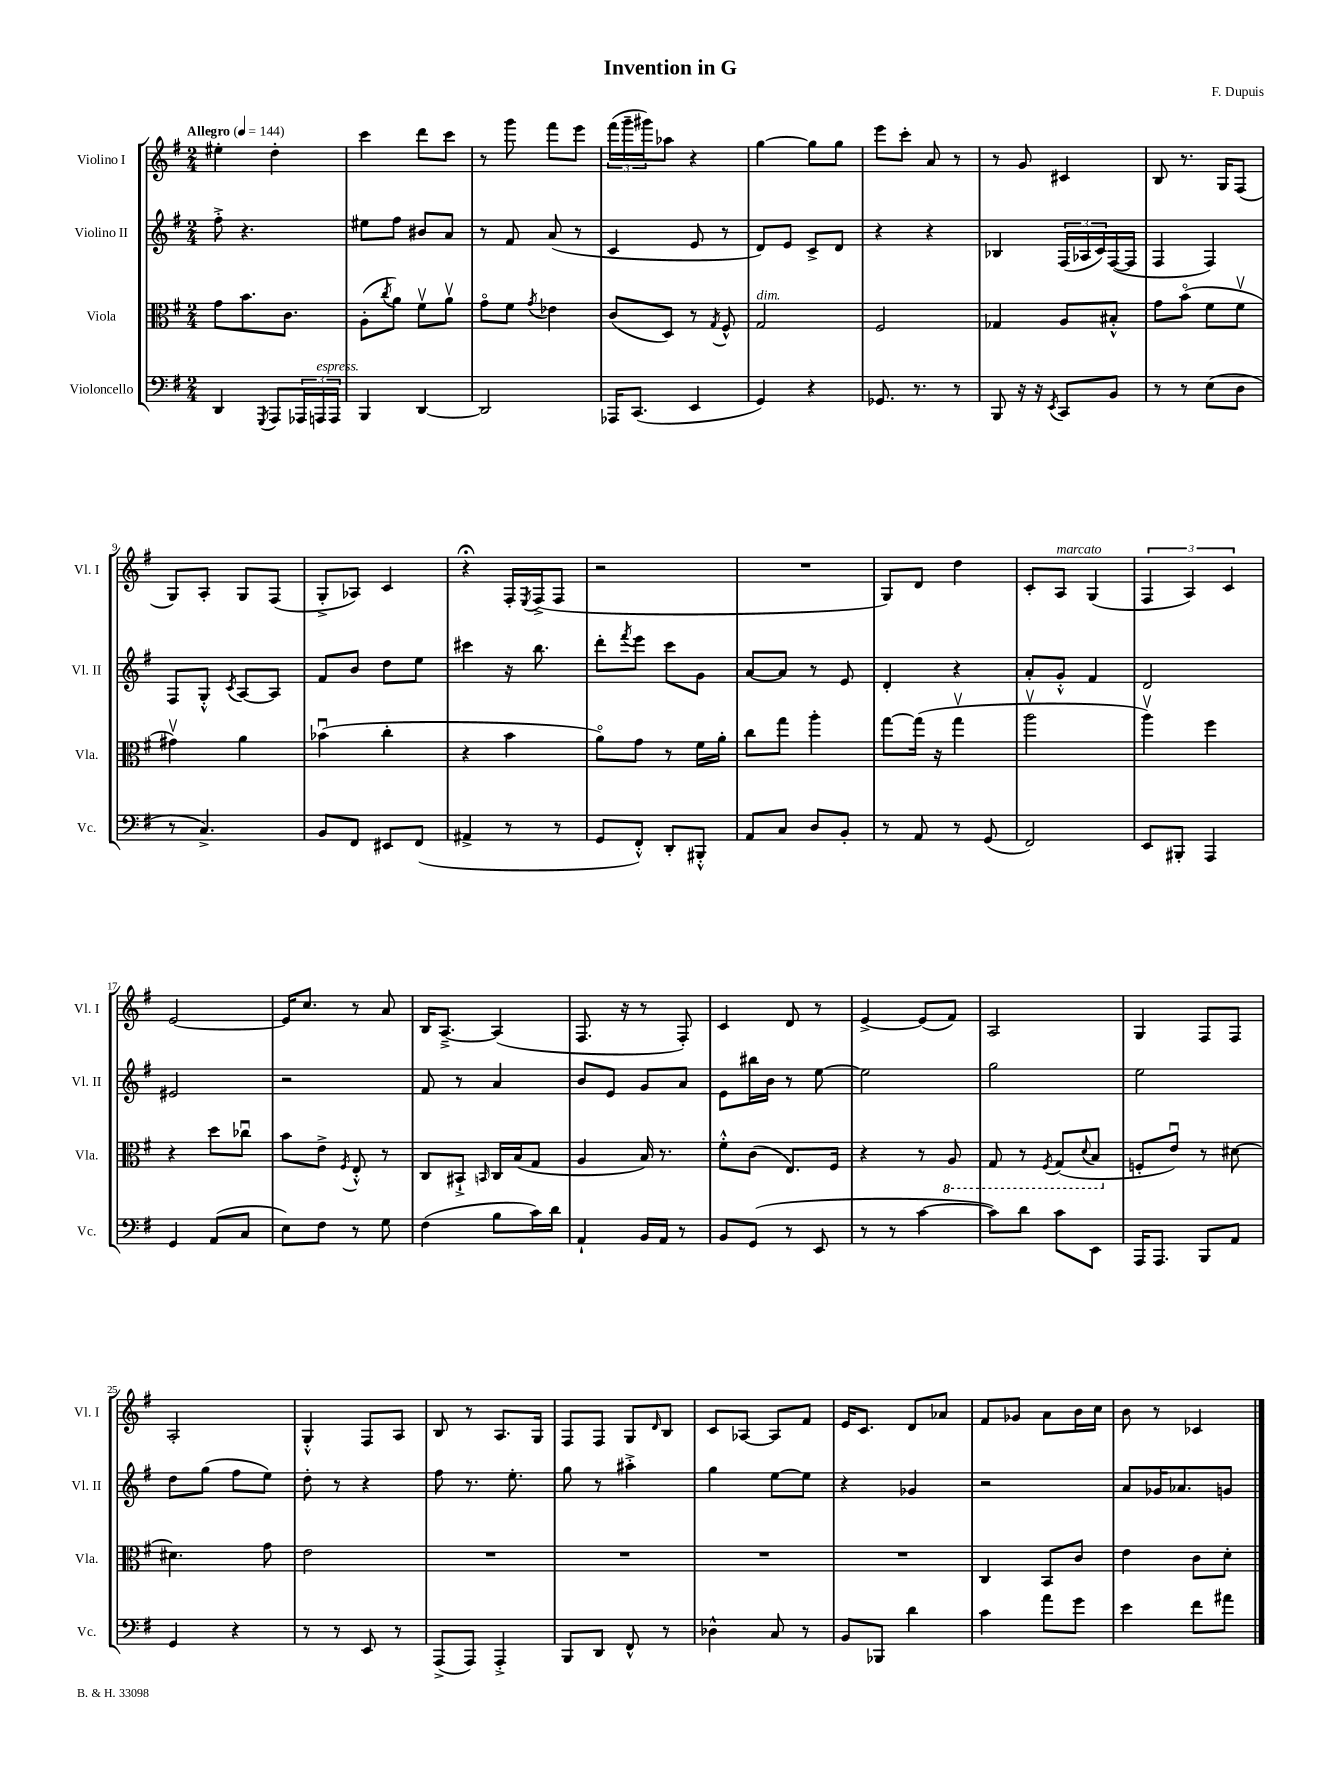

**kern	**kern	**kern	**kern
*staff4	*staff3	*staff2	*staff1
*clefF4	*clefC3	*clefG2	*clefG2
*k[f#]	*k[f#]	*k[f#]	*k[f#]
*M2/4	*M2/4	*M2/4	*M2/4
*MM144	*MM144	*MM144	*MM144
4DD	8g	8ff#'^	4ee#'
.	8.b	4.r	.
8qGGG	.	.	.
8AAA	.	.	4dd'
.	8.c	.	.
24AAA-	.	.	.
24AAA	.	.	.
24AAA	.	.	.
=	=	=	=
4BBB	(8A'	8ee#	4ccc
.	8qcc	.	.
.	8a)	8ff#	.
[4DD	8f#v	8b#	8ddd
.	8av	8a	8ccc
=	=	=	=
2DD]	8go	8r	8r
.	8f#	8f#	8ggg
.	8qg	.	.
.	4e-	(8a	8fff#
.	.	8r	8eee
=	=	=	=
16AAA-	(8c	4c	(24fff#
.	.	.	24ggg~
(8.CC	.	.	.
.	.	.	24ggg#)
.	8D)	.	8aa-
4EE	8r	8e	4r
.	8qG	.	.
.	8F#^^	8r	.
=	=	=	=
4GG)	2G	8d)	[4gg
.	.	8e	.
4r	.	8c^	8gg]
.	.	8d	8gg
=	=	=	=
8.GG-	2F#	4r	8eee
.	.	.	8ccc'
8.r	.	.	.
.	.	4r	8a
8r	.	.	8r
=	=	=	=
8BBB	4G-	4B-	8r
16r	.	.	8g
16r	.	.	.
8qEE	.	.	.
8CC	8A	(24F#	4c#
.	.	24A-	.
.	.	24c)	.
8BB	8B#'^^	([16F#	.
.	.	16F#]	.
=	=	=	=
8r	8g	4F#	8B
8r	(8bo	.	8.r
(8E	8f#	4F#)	.
.	.	.	16G
8D	8f#v	.	(8F#
=	=	=	=
8r	4g#v)	8F#	8G)
4.C^)	.	8G'^^	8A'
.	.	8qc	.
.	4a	[8A	8G
.	.	8A]	(8F#
=	=	=	=
8BB	(4b-u	8f#	8G'^
8FF#	.	8b	8A-)
8EE#	4cc'	8dd	4c
(8FF#	.	8ee	.
=	=	=	=
4AA#^	4r	4ccc#	4r;
8r	4b	16r	16F#'
.	.	.	8qE
.	.	8.bb	(16F#^
8r	.	.	8F#
=	=	=	=
8GG	8ao)	8ddd'	2r
.	.	8qfff#	.
8FF#'^^)	8g	8eee	.
8DD'	8r	8ccc	.
8BBB#'^^	16f#	8g	.
.	16a'	.	.
=	=	=	=
8AA	8cc	[8a	2r
8C	8gg	8a]	.
8D	4aa'	8r	.
8BB'	.	8e	.
=	=	=	=
8r	[8gg	4d'	8G)
8AA	(16gg]	.	8d
.	16r	.	.
8r	4ggv	4r	4dd
(8GG	.	.	.
=	=	=	=
2FF#)	2aav	8a'	8c'
.	.	8g'^^	8A
.	.	4f#	(4G
=	=	=	=
8EE	4aav)	2d	6F#
8BBB#'	.	.	.
.	.	.	6A)
4AAA	4ff#	.	.
.	.	.	6c
=	=	=	=
4GG	4r	2e#	[2e
(8AA	8dd	.	.
8C	8cc-u	.	.
=	=	=	=
8E)	8b	2r	16e]
.	.	.	8.cc
8F#	8e^	.	.
.	8qF#	.	.
8r	8E'^^	.	8r
8G	8r	.	8a
=	=	=	=
(4F#	8C	8f#	16B
.	.	.	[8.A~^
.	8BB#`^	8r	.
.	16qqBB	.	.
8B	16C	4a	(4A]
.	(16B	.	.
16c)	8G	.	.
16d	.	.	.
=	=	=	=
4AA`	4A	8b	8.F#
.	.	8e	.
.	.	.	16r
16BB	16B)	8g	8r
16AA	8.r	.	.
8r	.	8a	8F#')
=	=	=	=
8BB	8f#'^^	8e	4c
(8GG	(8c	16bb#	.
.	.	16b	.
8r	8.E)	8r	8d
8EE	.	[8ee	8r
.	16F#	.	.
=	=	=	=
8r	4r	2ee]	[4e^
8r	.	.	.
[4c	8r	.	(8e]
.	8AA	.	8f#)
=	=	=	=
8c])	8GG	2gg	2A
8d	8r	.	.
.	8qFF#	.	.
8c	(8GG	.	.
.	8qqD	.	.
8EE	8BB	.	.
=	=	=	=
16AAA	8F'	2ee	4G
8.AAA	.	.	.
.	8eu)	.	.
8BBB	8r	.	8F#
8AA	[8d#	.	8F#
=	=	=	=
4GG	4.d#]	8dd	2A'
.	.	(8gg	.
4r	.	8ff#	.
.	8g	8ee)	.
=	=	=	=
8r	2e	8dd'	4G'^^
8r	.	8r	.
8EE	.	4r	8F#
8r	.	.	8A
=	=	=	=
(8AAA^	2r	8ff#	8B
8AAA)	.	8.r	8r
4AAA'^	.	.	8.A
.	.	8.ee'	.
.	.	.	16G
=	=	=	=
8BBB	2r	8gg	8F#
8DD	.	8r	8F#
8FF#^^	.	4aa#'^	8G
.	.	.	16qqd
8r	.	.	8B
=	=	=	=
4D-^^	2r	4gg	8c
.	.	.	[8A-
8C	.	[8ee	8A-]
8r	.	8ee]	8f#
=	=	=	=
8BB	2r	4r	16e
.	.	.	8.c
8BBB-	.	.	.
4d	.	4g-	8d
.	.	.	8a-
=	=	=	=
4c	4C	2r	8f#
.	.	.	8g-
8a	8BB	.	8a
8g	8c	.	16b
.	.	.	16cc
=	=	=	=
4e	4e	8a	8b
.	.	16g-	8r
.	.	8.a-	.
8f#	8c	.	4c-
8a#	8d'	8g	.
==	==	==	==
*-	*-	*-	*-
